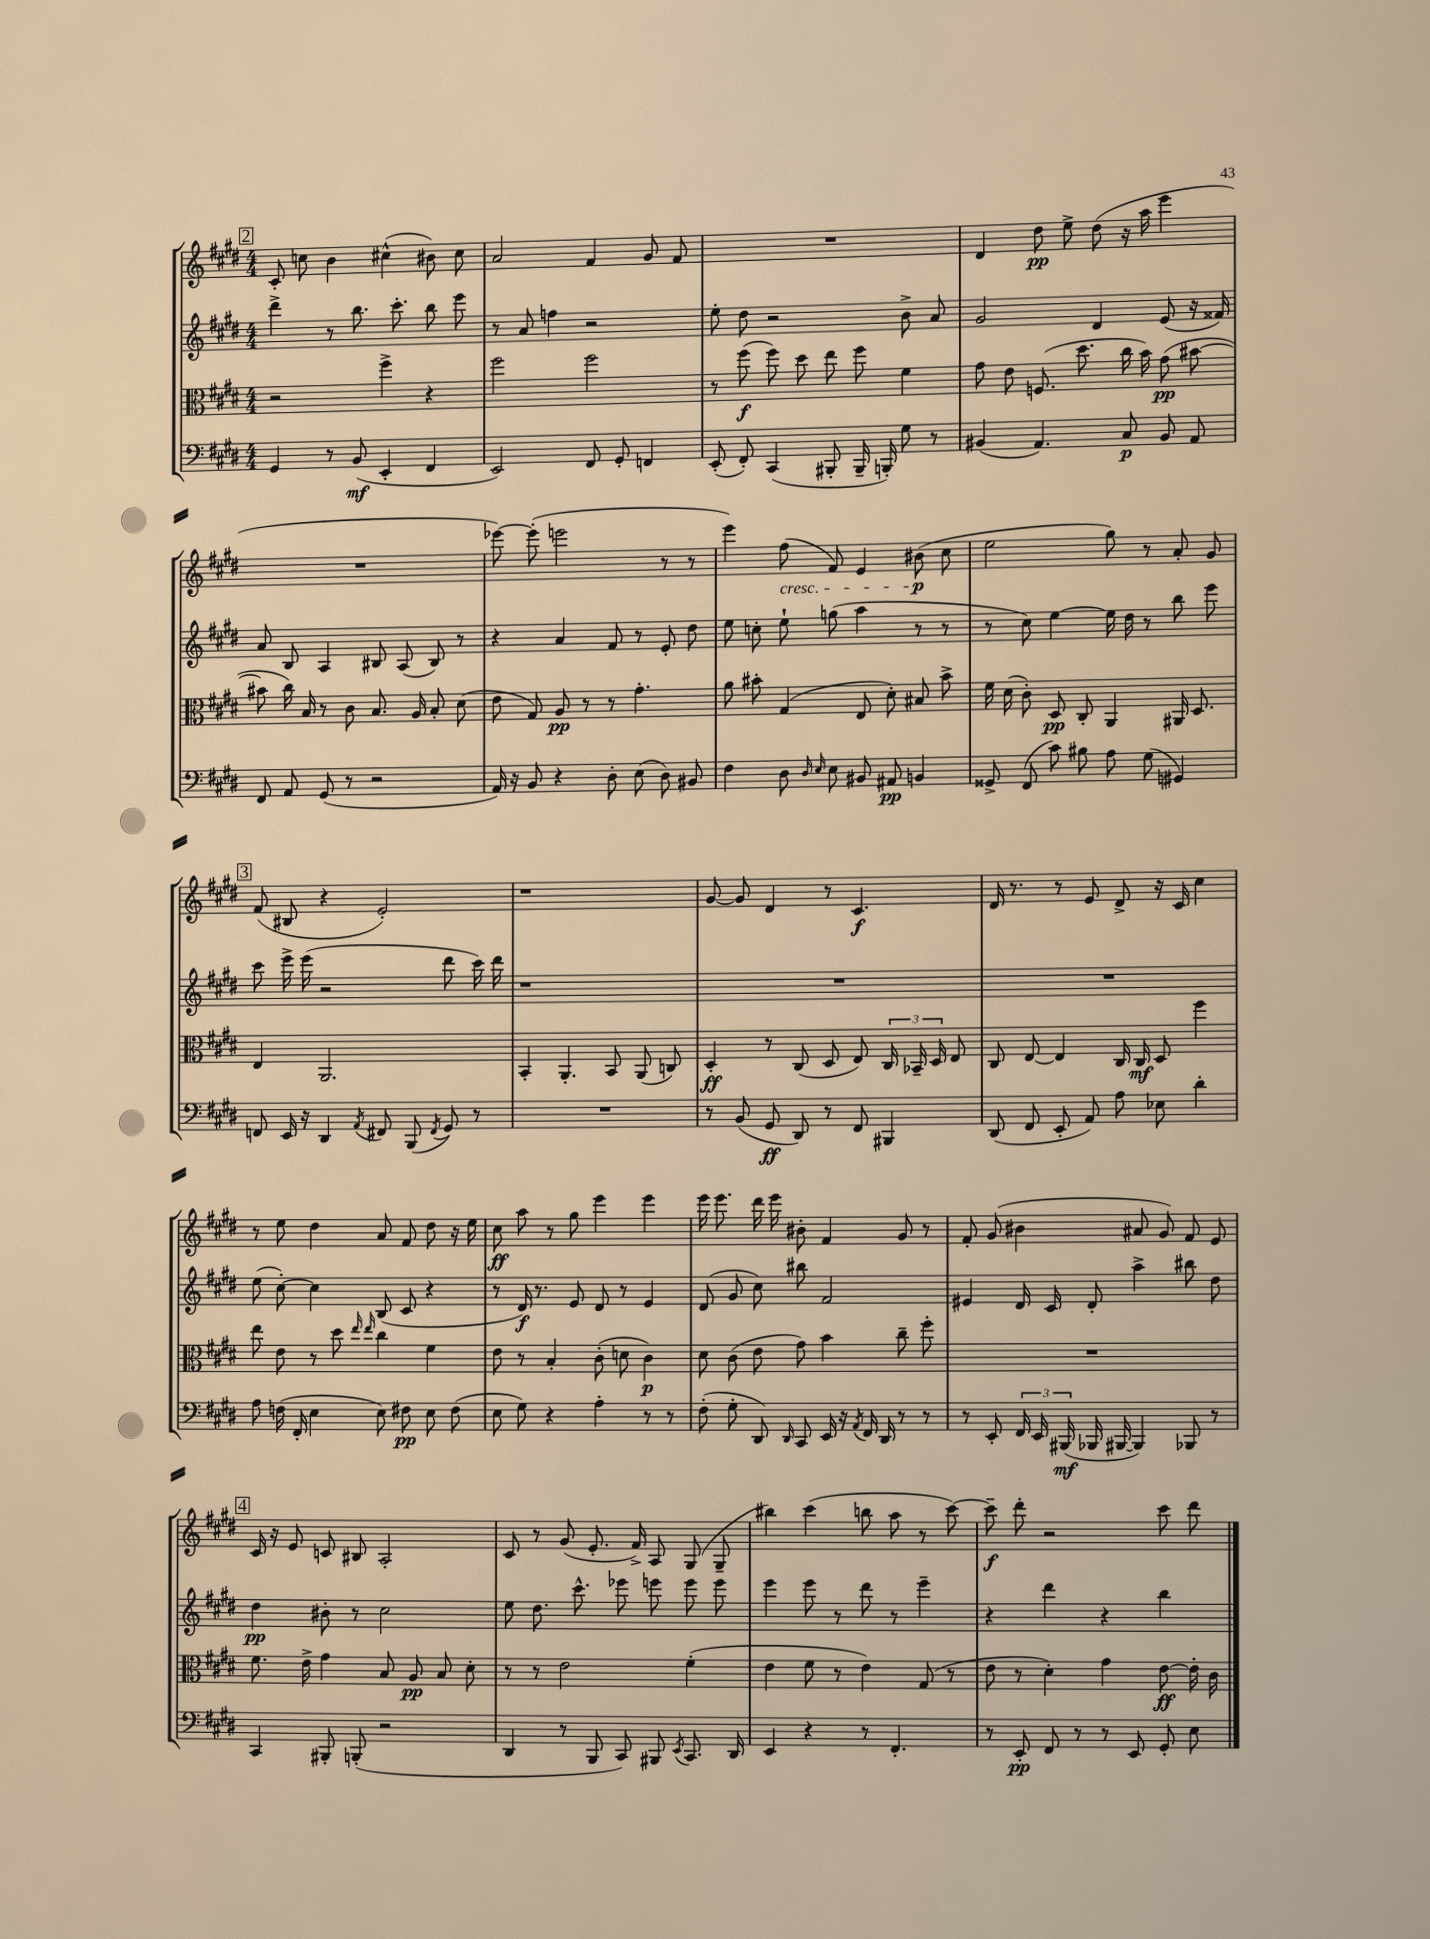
<<
\new StaffGroup <<
\new Staff = "s0" {
    \clef treble \key e \major \numericTimeSignature \time 4/4
    \autoBeamOff \mark \markup { \box "2" } cis'8-. c''8 b'4 cis''4-^( bis'8) cis''8 |
    a'2 fis'4 gis'8 fis'8 |
    R1 |
    dis'4 dis''8\pp e''8-> dis''8( r16 a''16 e'''4 |
    R1 |
    ees'''8~) ees'''8-.( e'''2 r8 r8 |
    e'''4) fis''8\cresc( fis'8) e'4 bis'8\p\!( cis''8 |
    e''2 gis''8) r8 a'8-. gis'8 |
    \mark \markup { \box "3" } fis'8( bis8 r4 e'2-.) |
    r1 |
    gis'8~ gis'8 dis'4 r8 cis'4.\f |
    dis'16 r8. r8 e'8 dis'8-> r16 cis'16 cis''4 |
    r8 e''8 dis''4 a'8 fis'8 dis''8 r16 e''16 |
    cis''8\ff a''8 r8 gis''8 e'''4 e'''4 |
    e'''16 e'''8. dis'''16 e'''16 bis'8-. fis'4 gis'8 r8 |
    fis'8-. gis'8( bis'4 ais'8 gis'8) fis'8 e'8 |
    \mark \markup { \box "4" } cis'16 r16 e'8 c'8 bis8 a2-. |
    cis'8 r8 gis'8( e'8.-. fis'16->) a8 gis8( gis8-- |
    bis''4) cis'''4( b''8 a''8 r8 cis'''8~) |
    cis'''8--\f dis'''8-. r2 cis'''8 dis'''8 \bar "|." |
}
\new Staff = "s1" {
    \clef treble \key e \major \numericTimeSignature \time 4/4
    \autoBeamOff \mark \markup { \box "2" } dis'''4-> r8 b''8. cis'''8.-. b''8 e'''8 |
    r8 a'8 f''4 r2 |
    e''8-. dis''8 r2 b'8-> a'8 |
    gis'2 dis'4 e'8( r16 fisis'16) |
    a'8 b8 a4 bis8 a8( bis8) r8 |
    r4 a'4 fis'8 r8 e'8-. dis''8 |
    e''8 c''8-. e''8-! g''8( a''4 r8 r8 |
    r8 cis''8) e''4~ e''16 dis''16 r8 b''8 e'''8 |
    \mark \markup { \box "3" } cis'''8 e'''16-> e'''16( r2 dis'''8 cis'''16) dis'''16 |
    r1 |
    R1 |
    R1 |
    e''8( cis''8~-.) cis''4 b8( cis'8 r4 |
    r8 dis'16\f) r8. e'8 dis'8 r8 e'4 |
    dis'8( gis'8 cis''8) bis''8 fis'2 |
    eis'4 dis'16 cis'16 dis'8-. a''4-> bis''8 dis''8 |
    \mark \markup { \box "4" } dis''4\pp bis'8-. r8 cis''2 |
    e''8 dis''8. cis'''8.-^ ees'''8 e'''8 e'''8 e'''8 |
    e'''4 e'''8 r8 dis'''8 r8 e'''4-- |
    r4 dis'''4 r4 b''4 \bar "|." |
}
\new Staff = "s2" {
    \clef alto \key e \major \numericTimeSignature \time 4/4
    \autoBeamOff \mark \markup { \box "2" } r2 fis''4-> r4 |
    fis''2 fis''2 |
    r8 fis''8\f( fis''8) dis''8 e''8 fis''8 fis'4 |
    gis'8 e'8 f8.( dis''8. cis''16 b'16) gis'8\pp( bis'8~ |
    bis'8 cis''16) b16 r8 cis'8 b8. a16 b8-. dis'8( |
    e'8 gis8) a8\pp r8 r8 gis'4.-. |
    a'8 bis'8-. gis4( e8 dis'8-.) bis8 bis'8-> |
    fis'16 dis'16( cis'8-.) dis8\pp cis8-. a,4 ais,16 dis8. |
    \mark \markup { \box "3" } e4 a,2. |
    b,4-. a,4.-. b,8 a,8( c8) |
    dis4-.\ff r8 cis8( dis8 e8) \tuplet 3/2 { cis16 bes,16-- dis16 } e8 |
    cis8 e8~ e4 cis16 cis16\mf dis8 fis''4 |
    e''8 e'8 r8 dis''8 \grace { e''16 e''16 } cis''4 fis'4 |
    e'8 r8 b4-. cis'8-.( d'8 cis'4\p) |
    dis'8 cis'8( e'8 gis'8) b'4 cis''8-- fis''8-. |
    R1 |
    \mark \markup { \box "4" } fis'8. e'16-> gis'4 b8 a8\pp b8 dis'8-. |
    r8 r8 e'2 fis'4-.( |
    e'4 fis'8 r8 e'4) gis8( r8 |
    e'8 r8 dis'4-.) gis'4 e'8~\ff e'16-. cis'16 \bar "|." |
}
\new Staff = "s3" {
    \clef bass \key e \major \numericTimeSignature \time 4/4
    \autoBeamOff \mark \markup { \box "2" } gis,4 r8 b,8\mf( e,4-. fis,4 |
    e,2) fis,8 gis,8-. f,4 |
    e,8-.( fis,8-.) cis,4( bis,,8-. bis,,16-- b,,16-.) gis8 r8 |
    bis,4( a,4.) cis8\p bis,8 a,8 |
    fis,8 a,8 gis,8( r8 r2 |
    a,16) r16 b,8 r4 dis8-. e8( dis8) bis,8 |
    fis4 dis8 \grace { dis16 e16 } e8 bis,8 ais,8\pp b,4 |
    gisis,8-> fis,8( cis'8) bis8 a8 gis8( gis,4) |
    \mark \markup { \box "3" } f,8 e,16 r16 dis,4 \acciaccatura { a,8 } fis,8 b,,8( \acciaccatura { fis,8 } gis,8) r8 |
    R1 |
    r8 b,8( gis,8\ff dis,8) r8 fis,8 bis,,4 |
    dis,8( fis,8 e,8-. a,8) a8 ees8 dis'4-. |
    a8 f16( fis,16-. e4 e8) fis8\pp e8 fis8( |
    e8 gis8) r4 a4-. r8 r8 |
    fis8-.( gis8-. dis,8) \grace { dis,16 } cis,8 e,16 r16 \acciaccatura { a,8 } fis,16 dis,16 r8 r8 |
    r8 e,8-. \tuplet 3/2 { fis,16 e,16 bis,,16\mf( } bes,,16 bis,,16~ bis,,4) bes,,8 r8 |
    \mark \markup { \box "4" } cis,4 bis,,8-. b,,8-.( r2 |
    dis,4 r8 b,,8 cis,8) bis,,8 \acciaccatura { e,8 } cis,8. dis,16 |
    e,4 r4 r8 fis,4.-. |
    r8 e,8-.\pp fis,8 r8 r8 e,8 gis,8-. e8 \bar "|." |
}
>>
>>
\layout { \context { \Score \remove "Bar_number_engraver" } }
